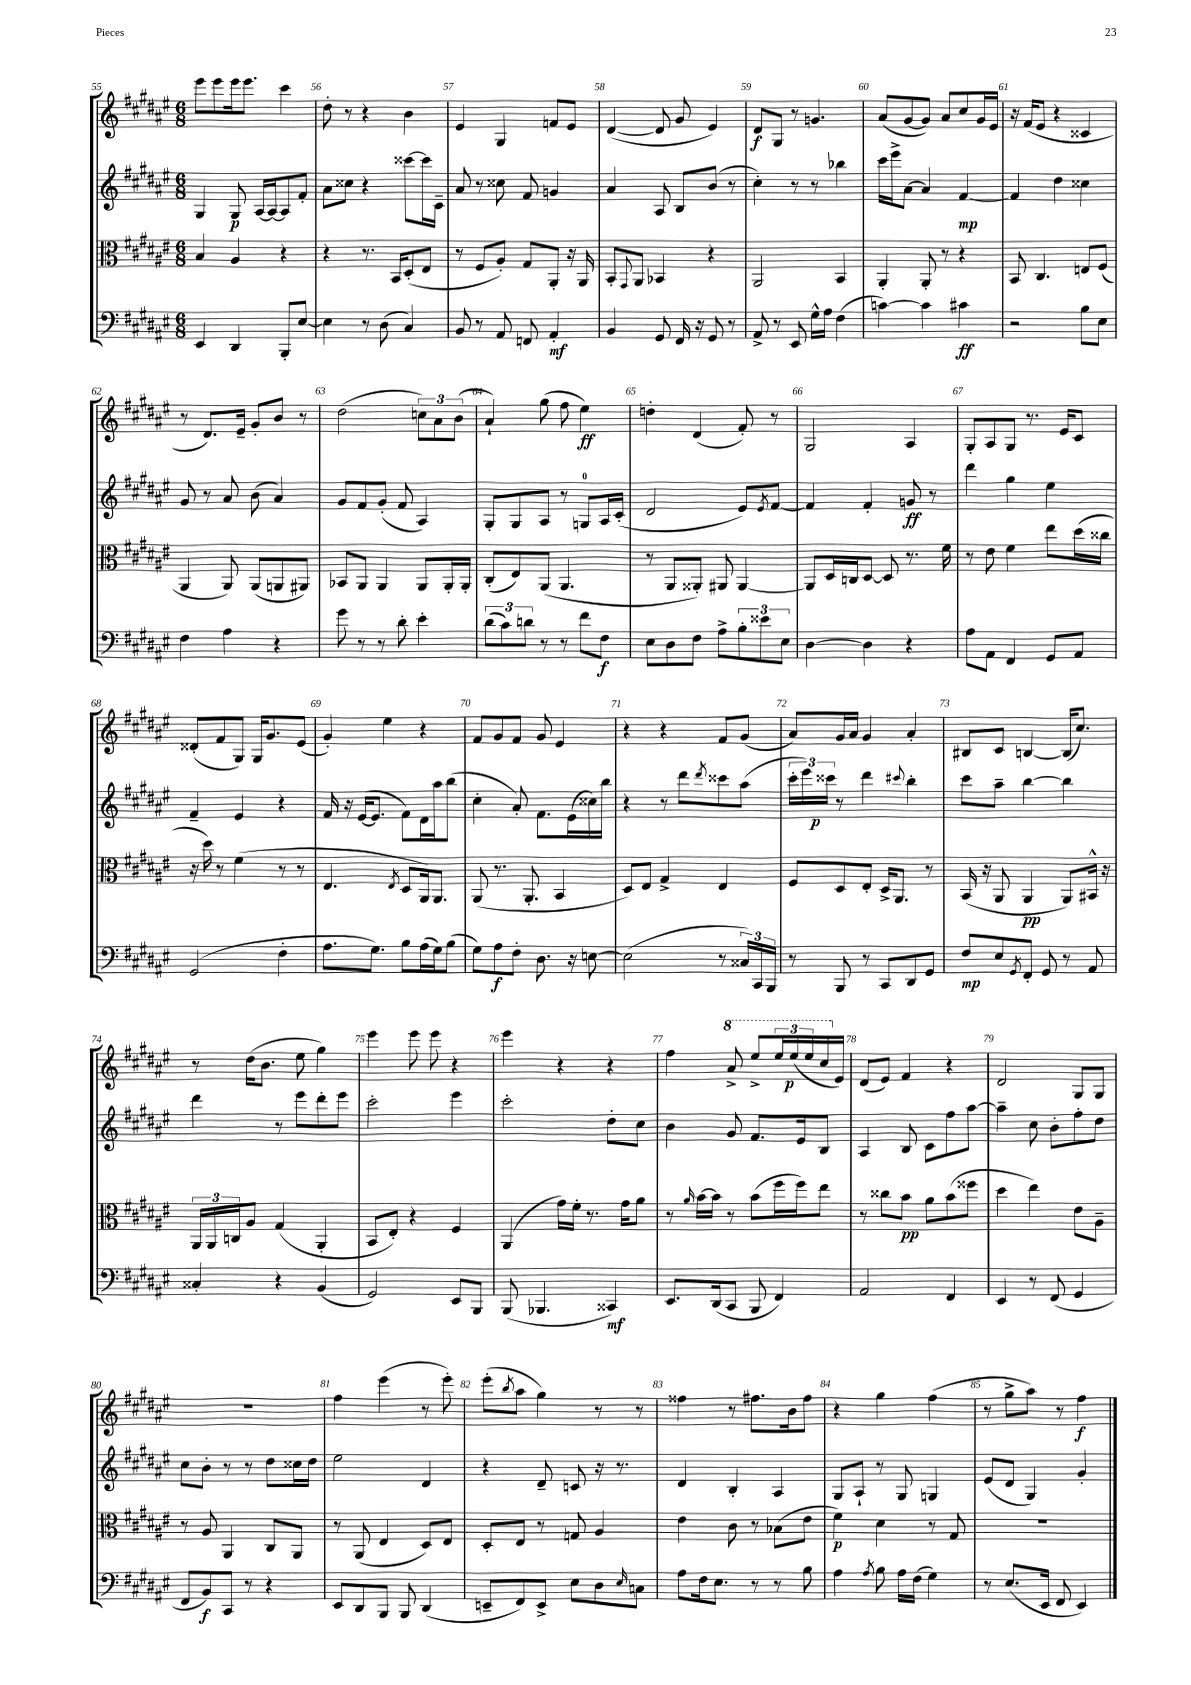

**kern	**dynam	**kern	**dynam	**kern	**dynam	**kern	**dynam
*part4	*part4	*part3	*part3	*part2	*part2	*part1	*part1
*staff4	*staff4	*staff3	*staff3	*staff2	*staff2	*staff1	*staff1
*clefF4	*	*clefC3	*	*clefG2	*	*clefG2	*
*k[f#c#g#d#a#e#]	*	*k[f#c#g#d#a#e#]	*	*k[f#c#g#d#a#e#]	*	*k[f#c#g#d#a#e#]	*
*M6/8	*	*M6/8	*	*M6/8	*	*M6/8	*
=55	=55	=55	=55	=55	=55	=55	=55
4EE#/	.	4B/	.	4G#/	.	8eee#\L	.
.	.	.	.	.	.	8eee#\	.
4DD#/	.	4A#/	.	8G#/	p	16eee#\k	.
.	.	.	.	.	.	8.eee#\J	.
.	.	.	.	[16A#/LL	.	.	.
.	.	.	.	16A#/J_	.	.	.
8BBB'/L	.	4r	.	8A#/]	.	4ccc#\	.
[8E#/J	.	.	.	8f#'/J	.	.	.
=56	=56	=56	=56	=56	=56	=56	=56
4E#\]	.	4r	.	8a#\L	.	8dd#'\	.
.	.	.	.	8cc##X\J	.	8r	.
8r	.	8.r	.	4r	.	4r	.
(8D#\	.	.	.	.	.	.	.
.	.	16BB/KL	.	.	.	.	.
4C#/)	.	(8D#'/	.	[8ccc##X\L	.	4b\	.
.	.	8E#/J	.	16ccc##\L]	.	.	.
.	.	.	.	16c#~\JJ	.	.	.
=57	=57	=57	=57	=57	=57	=57	=57
8BB/	.	8r	.	8a#/	.	4e#/	.
8r	.	8F#/L	.	8r	.	.	.
8AA#/	.	8A#'/J)	.	8cc##X\	.	4G#/	.
8FFn/	.	8G#/L	.	8f#/	.	.	.
4AA#'/	mf	8AA#'/J	.	4gn/	.	8fn/L	.
.	.	16r	.	.	.	8e#/J	.
.	.	16AA#/	.	.	.	.	.
=58	=58	=58	=58	=58	=58	=58	=58
4BB/	.	8BB'/L	.	4a#/	.	([4d#/	.
.	.	8qqGG#/	.	.	.	.	.
.	.	8AA#/J	.	.	.	.	.
8GG#/	.	4BB-X/	.	8A#/	.	8d#/]	.
16FF#/	.	.	.	8B/L	.	8g#/	.
16r	.	.	.	.	.	.	.
8GG#/	.	4r	.	(8b/J	.	4e#/)	.
8r	.	.	.	8r	.	.	.
=59	=59	=59	=59	=59	=59	=59	=59
8AA#^/	.	2AA#/	.	4cc#'\)	.	8d#/L	f
8r	.	.	.	.	.	8G#/J	.
8EE#/	.	.	.	8r	.	8r	.
16G#^^\LL	.	.	.	8r	.	4.gn/	.
16A#\JJ	.	.	.	.	.	.	.
(4F#\	.	4BB/	.	4bb-X\	.	.	.
=60	=60	=60	=60	=60	=60	=60	=60
[4cn\)	.	4AA#'/	.	16ccc#\LL	.	(8a#/L	.
.	.	.	.	16eee#^\J	.	.	.
.	.	.	.	[8a#\J	.	[8g#/	.
4c\]	.	8AA#'/	.	4a#/]	.	8g#/J])	.
.	.	8r	.	.	.	8a#/L	.
4c#X\	ff	4r	.	[4f#/	mp	8cc#/	.
.	.	.	.	.	.	16g#/L	.
.	.	.	.	.	.	16e#/JJ	.
=61	=61	=61	=61	=61	=61	=61	=61
2r	.	8BB/	.	4f#/]	.	16r	.
.	.	.	.	.	.	(16f#/KL	.
.	.	4.C#/	.	.	.	8e#/J	.
.	.	.	.	4dd#\	.	4r	.
8B\L	.	8En/L	.	4cc##X\	.	4c##X/	.
8E#\J	.	(8F#/J	.	.	.	.	.
!!LO:LB:g=z
=62	=62	=62	=62	=62	=62	=62	=62
4F#\	.	4AA#/	.	8g#/	.	8r	.
.	.	.	.	8r	.	8.d#/L)	.
4A#\	.	8AA#/)	.	8a#/	.	.	.
.	.	.	.	.	.	16e#~/Jk	.
.	.	(8AA#/L	.	(8b\	.	8g#'/L	.
4r	.	8AAn/	.	4a#/)	.	8b/J	.
.	.	8AA#X/J)	.	.	.	8r	.
=63	=63	=63	=63	=63	=63	=63	=63
8g#\	.	8BB-X/L	.	8g#/L	.	(2dd#\	.
8r	.	8AA#/J	.	8f#/	.	.	.
8r	.	4AA#/	.	(8g#'/J	.	.	.
8d#'\	.	.	.	8f#/	.	.	.
4e#'\	.	8AA#/L	.	4A#/)	.	12ccn\L)	.
.	.	.	.	.	.	12a#\	.
.	.	16AA#'/L	.	.	.	.	.
.	.	.	.	.	.	(12b\J	.
.	.	16AA#'/JJ	.	.	.	.	.
=64	=64	=64	=64	=64	=64	=64	=64
(12d#\L	.	(8C#'/L	.	8G#'/L	.	4a#`/)	.
12c#\)	.	.	.	.	.	.	.
.	.	8E#/)	.	8G#/	.	.	.
12dn\J	.	.	.	.	.	.	.
8r	.	(8AA#/J	.	8A#/J	.	(8gg#\	.
8r	.	4.AA#/	.	8r	.	8ff#\	.
8f#\L	.	.	.	8Gn/L	.	4ee#\)	ff
8F#\J	f	.	.	16A#/L	.	.	.
.	.	.	.	(16c#'/JJ	.	.	.
=65	=65	=65	=65	=65	=65	=65	=65
8E#\L	.	8r	.	2d#/	.	4ddn'\	.
8D#\	.	8AA#/L	.	.	.	.	.
8F#\J	.	8AA##X'/J)	.	.	.	(4d#/	.
8A#^\L	.	8AA#X/	.	.	.	.	.
12B'\	.	[4AA#/	.	8e#/L)	.	8f#'/)	.
12e##X\	.	.	.	.	.	.	.
.	.	.	.	8qe#/	.	.	.
.	.	.	.	[8f#/J	.	8r	.
12E#\J	.	.	.	.	.	.	.
=66	=66	=66	=66	=66	=66	=66	=66
[4D#\	.	8AA#/L]	.	4f#/]	.	2G#/	.
.	.	16D#/L	.	.	.	.	.
.	.	16Cn/J	.	.	.	.	.
4D#\]	.	[8D#/J	.	4f#'/	.	.	.
.	.	8D#/]	.	.	.	.	.
4r	.	8.r	.	8gn/	ff	4A#/	.
.	.	.	.	8r	.	.	.
.	.	16f#\	.	.	.	.	.
=67	=67	=67	=67	=67	=67	=67	=67
8A#\L	.	8r	.	4ddd#\	.	8G#'/L	.
8AA#\J	.	8e#\	.	.	.	8A#/	.
4FF#/	.	4f#\	.	4gg#\	.	8G#/J	.
.	.	.	.	.	.	8.r	.
8GG#/L	.	8ee#\L	.	4ee#\	.	.	.
.	.	.	.	.	.	16e#/KL	.
8AA#/J	.	(16dd#\L	.	.	.	8c#/J	.
.	.	16cc##X\JJ	.	.	.	.	.
!!LO:LB:g=z
=68	=68	=68	=68	=68	=68	=68	=68
(2GG#/	.	16r	.	4f#~/	.	(8d##X'/L	.
.	.	16dd#\)	.	.	.	.	.
.	.	8r	.	.	.	8f#/	.
.	.	(4f#\	.	4e#/	.	8G#/J)	.
.	.	.	.	.	.	16G#/KL	.
.	.	.	.	.	.	8.g#/	.
4F#'\	.	8r	.	4r	.	.	.
.	.	8r	.	.	.	(8e#/J	.
=69	=69	=69	=69	=69	=69	=69	=69
8.A#\L	.	4.E#/	.	16f#/	.	4g#'/)	.
.	.	.	.	16r	.	.	.
.	.	.	.	([16e#/KL	.	.	.
8.G#\J)	.	.	.	8.e#/J]	.	.	.
.	.	.	.	.	.	4ee#\	.
.	.	8qE#/	.	.	.	.	.
8B\L	.	8D#/L	.	8f#\L)	.	.	.
(16A#\L	.	16AA#/k)	.	16d#\L	.	4r	.
16G#\J)	.	8.AA#/J	.	16aa#\J	.	.	.
(8B\J	.	.	.	(8bb\J	.	.	.
=70	=70	=70	=70	=70	=70	=70	=70
8G#\L)	.	(8AA#/	.	4cc#'\	.	8f#/L	.
8A#\	f	8.r	.	.	.	8g#/	.
8F#'\J	.	.	.	8a#'/)	.	8f#/J	.
.	.	8.AA#'/	.	.	.	.	.
8.D#\	.	.	.	8.f#\L	.	8g#/	.
.	.	4BB/	.	.	.	4e#/	.
16r	.	.	.	(16e#\L	.	.	.
[8En\	.	.	.	16cc##X\)	.	.	.
.	.	.	.	16bb\JJ	.	.	.
=71	=71	=71	=71	=71	=71	=71	=71
(2E\]	.	8D#/L)	.	4r	.	4r	.
.	.	8E#/J	.	.	.	.	.
.	.	4G#^/	.	8r	.	4r	.
.	.	.	.	8ddd#\L	.	.	.
.	.	.	.	8qddd#/	.	.	.
8r	.	4E#/	.	8ccc##X\	.	8f#/L	.
24C##X/LL)	.	.	.	(8aa#\J	.	(8g#/J	.
24CC#/	.	.	.	.	.	.	.
24BBB/JJ	.	.	.	.	.	.	.
=72	=72	=72	=72	=72	=72	=72	=72
8r	.	8F#/L	.	24ccc#'\LL	.	8a#/L)	.
.	.	.	.	24eee#\)	.	.	.
.	.	.	.	24ccc##X\JJ	p	.	.
8BBB/	.	8D#/	.	8r	.	16g#/L	.
.	.	.	.	.	.	16a#/JJ	.
8r	.	8E#'/J	.	4ddd#\	.	4g#/	.
8CC#/L	.	16D#^/KL	.	.	.	.	.
.	.	8.AA#/J	.	.	.	.	.
.	.	.	.	8qqccc#X/	.	.	.
8DD#/	.	.	.	4bb'\	.	4a#'/	.
8GG#/J	.	8r	.	.	.	.	.
=73	=73	=73	=73	=73	=73	=73	=73
8F#/L	mp	(16BB/	.	8ccc#\L	.	8B#X/L	.
.	.	16r	.	.	.	.	.
8E#/	.	8AA#/	.	8aa#~\J	.	8c#/J	.
8qGG#/	.	.	.	.	.	.	.
8FF#'/J	.	4AA#/	pp	[4bb\	.	[4Bn/	.
8GG#/	.	.	.	.	.	.	.
8r	.	8AA#/L)	.	4bb\]	.	(16B/KL]	.
.	.	.	.	.	.	8.cc#/J)	.
8AA#/	.	16BB#X^^/Jk	.	.	.	.	.
.	.	16r	.	.	.	.	.
!!LO:LB:g=z
=74	=74	=74	=74	=74	=74	=74	=74
4C##X'/	.	24AA#/LL	.	4ddd#\	.	8r	.
.	.	24AA#/	.	.	.	.	.
.	.	24Cn/J	.	.	.	.	.
.	.	8A#/J	.	.	.	(16dd#\KL	.
.	.	.	.	.	.	8.b\J	.
4r	.	(4G#/	.	8r	.	.	.
.	.	.	.	8eee#\L	.	8ee#\	.
(4BB/	.	4AA#'/	.	8ddd#'\	.	4gg#\)	.
.	.	.	.	8eee#\J	.	.	.
=75	=75	=75	=75	=75	=75	=75	=75
2GG#/)	.	8BB/L	.	2ccc#'\	.	4eee#\	.
.	.	8E#'/J)	.	.	.	.	.
.	.	4r	.	.	.	8eee#\	.
.	.	.	.	.	.	8eee#\	.
8EE#/L	.	4F#/	.	4eee#\	.	4r	.
8BBB/J	.	.	.	.	.	.	.
=76	=76	=76	=76	=76	=76	=76	=76
(8BBB/	.	(4AA#/	.	2ccc#'\	.	4eee#\	.
4.BBB-X/	.	.	.	.	.	.	.
.	.	16g#\LL)	.	.	.	4r	.
.	.	16f#'\JJ	.	.	.	.	.
.	.	8.r	.	.	.	.	.
4CC##X/)	mf	.	.	8dd#'\L	.	4r	.
.	.	16g#\KL	.	.	.	.	.
.	.	8a#\J	.	8cc#\J	.	.	.
=77	=77	=77	=77	=77	=77	=77	=77
8.EE#/L	.	8r	.	4b\	.	4ff#\	.
.	.	16qqa#/	.	.	.	.	.
.	.	[16b\LL	.	.	.	.	.
(16DD#/k	.	16b\JJ]	.	.	.	.	.
*	*	*	*	*	*	*8va	*
8CC#/J	.	8r	.	8g#/	.	8aa#^/	.
8BBB/	.	(8b\L	.	8.f#/L	.	8eee#^/L	.
4FF#/)	.	16ff#\L	.	.	.	24eee#/L	.
.	.	.	.	.	.	(24eee#/	p
.	.	16ff#\J)	.	16e#/k	.	.	.
.	.	.	.	.	.	24eee#/	.
.	.	8ee#\J	.	8B/J	.	16ccc#/	.
*	*	*	*	*	*	*X8va	*
.	.	.	.	.	.	16e#/JJ)	.
=78	=78	=78	=78	=78	=78	=78	=78
2AA#/	.	8r	.	4A#/	.	(8d#/L	.
.	.	8cc##X\L	.	.	.	8e#/J)	.
.	.	8b\J	pp	8B/	.	4f#/	.
.	.	8a#\L	.	8c#\L	.	.	.
4FF#/	.	(8b\	.	8ff#\	.	4r	.
.	.	8ff##X\J	.	[8aa#\J	.	.	.
=79	=79	=79	=79	=79	=79	=79	=79
4EE#/	.	4dd#\	.	4aa#~\]	.	2d#/	.
8r	.	4ee#\)	.	8cc#\	.	.	.
(8FF#/	.	.	.	8b'\L	.	.	.
4GG#/	.	8e#\L	.	8ff#'\	.	8G#/L	.
.	.	8A#~\J	.	8dd#\J	.	8G#/J	.
!!LO:LB:g=z
=80	=80	=80	=80	=80	=80	=80	=80
8FF#/L	.	8r	.	8cc#\L	.	2.r	.
8BB/)	f	8A#/	.	8b'\J	.	.	.
8CC#/J	.	4AA#/	.	8r	.	.	.
8r	.	.	.	8r	.	.	.
4r	.	8C#/L	.	8dd#\L	.	.	.
.	.	8AA#/J	.	16cc##X\L	.	.	.
.	.	.	.	16dd#\JJ	.	.	.
=81	=81	=81	=81	=81	=81	=81	=81
8EE#/L	.	8r	.	2ee#\	.	4ff#\	.
8DD#/	.	(8AA#/	.	.	.	.	.
8BBB/J	.	4E#/	.	.	.	(4eee#\	.
8BBB/	.	.	.	.	.	.	.
(4DD#/	.	8D#/L)	.	4d#/	.	8r	.
.	.	8E#/J	.	.	.	8eee#'\)	.
=82	=82	=82	=82	=82	=82	=82	=82
8EEn~/L	.	8D#'/L	.	4r	.	(8eee#'\L	.
.	.	.	.	.	.	8qbb/	.
8FF#/)	.	8E#/J	.	.	.	8aa#\J	.
8EE^/J	.	8r	.	8d#~/	.	4gg#\)	.
8E#\L	.	8Gn/	.	8cn/	.	.	.
8D#\	.	4A#/	.	16r	.	8r	.
.	.	.	.	8.r	.	.	.
16qqE#/	.	.	.	.	.	.	.
8Cn\J	.	.	.	.	.	8r	.
=83	=83	=83	=83	=83	=83	=83	=83
8A#\L	.	4e#\	.	4d#/	.	4ff##X\	.
16F#\k	.	.	.	.	.	.	.
8.E#\J	.	.	.	.	.	.	.
.	.	8c#\	.	4B'/	.	8r	.
8r	.	8r	.	.	.	8.ff#X\L	.
8r	.	(8B-X\L	.	4A#/	.	.	.
.	.	.	.	.	.	16b\k	.
8B\	.	8e#\J	.	.	.	8ff#\J	.
=84	=84	=84	=84	=84	=84	=84	=84
4A#\	.	4f#\)	p	8G#/L	.	4r	.
.	.	.	.	8A#`/J	.	.	.
8qA#/	.	.	.	.	.	.	.
8B\	.	4d#\	.	8r	.	4gg#\	.
16A#\LL	.	.	.	8G#/	.	.	.
(16F#\JJ	.	.	.	.	.	.	.
4G#\)	.	8r	.	4Gn/	.	(4ff#\	.
.	.	8G#/	.	.	.	.	.
=85	=85	=85	=85	=85	=85	=85	=85
8r	.	2.r	.	(8e#/L	.	8r	.
(8.E#/L	.	.	.	8d#/J	.	8gg#^\L	.
.	.	.	.	4G#/)	.	8aa#\J)	.
16EE#/Jk	.	.	.	.	.	.	.
8FF#/	.	.	.	.	.	8r	.
4EE#/)	.	.	.	4g#'/	.	4ff#\	f
==	==	==	==	==	==	==	==
*-	*-	*-	*-	*-	*-	*-	*-
